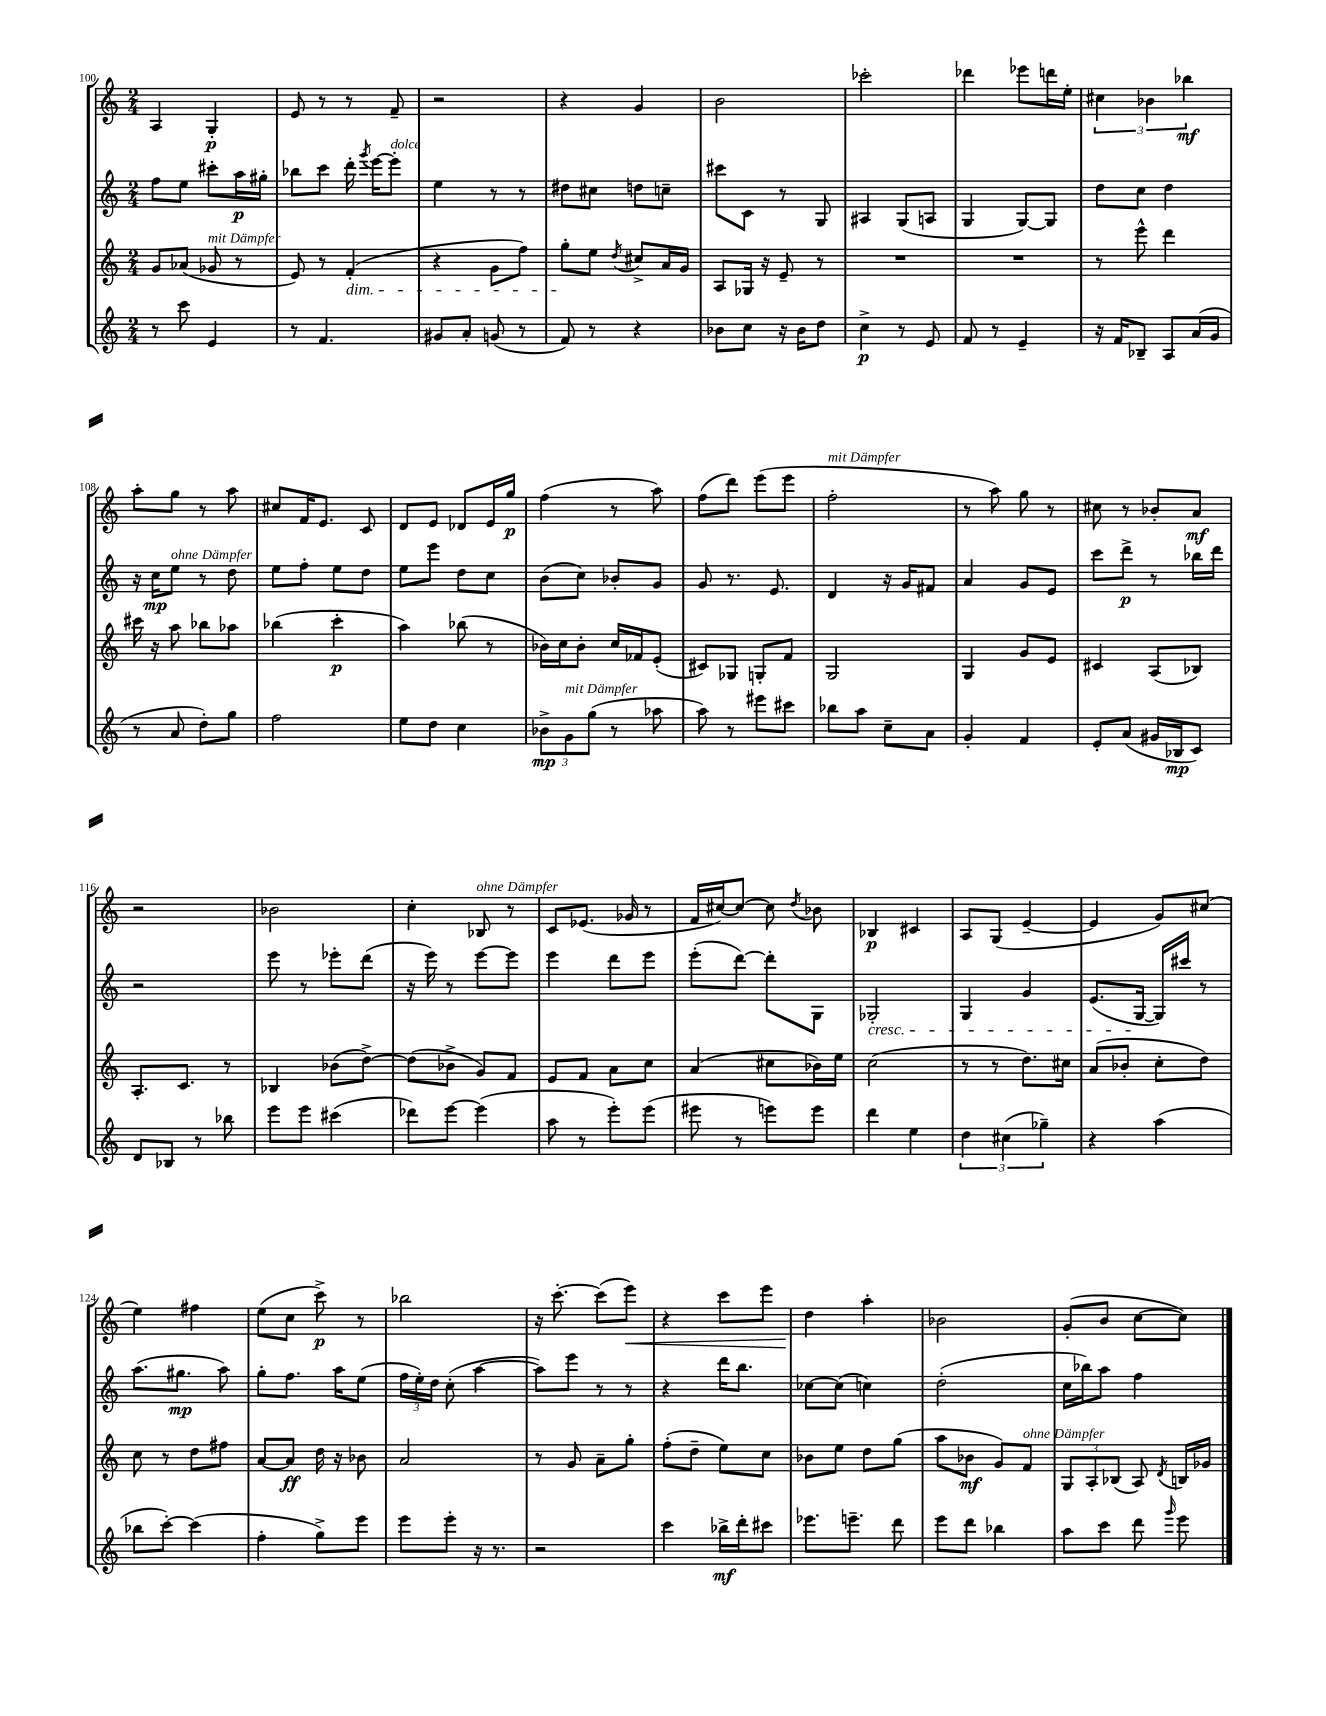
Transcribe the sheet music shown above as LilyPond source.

<<
\new StaffGroup <<
\new Staff = "s0" {
    \clef treble \key c \major \numericTimeSignature \time 2/4
    \autoBeamOff a4 g4-.\p |
    e'8 r8 r8 f'8-- |
    r2 |
    r4 g'4 |
    b'2 |
    ces'''2-. |
    des'''4 ees'''8[ d'''16 e''16]-. |
    \tuplet 3/2 { cis''4 bes'4 bes''4\mf } |
    a''8[-. g''8] r8 a''8 |
    cis''8[ f'16 e'8.] c'8 |
    d'8[ e'8] des'8[ e'16 g''16]\p |
    f''4( r8 a''8) |
    f''8[( d'''8]) e'''8[( e'''8] |
    f''2-.^\markup { \italic "mit Dämpfer" } |
    r8 a''8) g''8 r8 |
    cis''8 r8 bes'8[-. a'8]\mf |
    r2 |
    bes'2 |
    c''4-. bes8^\markup { \italic "ohne Dämpfer" } r8 |
    c'8[ ees'8.]( ges'16 r8 |
    f'16[ cis''16~) cis''8]~ cis''8 \acciaccatura { d''8 } bes'8 |
    bes4\p cis'4 |
    a8[ g8]( e'4~-- |
    e'4 g'8[) cis''8]( |
    e''4) fis''4 |
    e''8[( c''8] c'''8->\p) r8 |
    bes''2 |
    r16 c'''8.~-. c'''8[( e'''8]\<) |
    r4 c'''8[ e'''8] |
    d''4\! a''4-. |
    bes'2 |
    g'8[-.( b'8] c''8[~ c''8]) \bar "|." |
}
\new Staff = "s1" {
    \clef treble \key c \major \numericTimeSignature \time 2/4
    \autoBeamOff f''8[ e''8] cis'''8[-. a''16\p gis''16]-. |
    bes''8[ c'''8] d'''16-. \acciaccatura { g'''8 } e'''16[~ e'''8]-.^\markup { \italic "dolce" } |
    e''4 r8 r8 |
    dis''8[ cis''8] d''8[ c''8]-- |
    cis'''8[ c'8] r8 g8 |
    ais4 g8[( a8] |
    g4 g8[~) g8] |
    d''8[ c''8] d''4 |
    r16 c''16[\mp e''8]^\markup { \italic "ohne Dämpfer" } r8 d''8 |
    e''8[ f''8]-. e''8[ d''8] |
    e''8[ e'''8] d''8[ c''8] |
    b'8[( c''8]) bes'8[-. g'8] |
    g'8 r8. e'8. |
    d'4 r16 g'16[ fis'8] |
    a'4 g'8[ e'8] |
    c'''8[ d'''8]->\p r8 bes''16[ d'''16] |
    r2 |
    e'''8 r8 ees'''8[-. d'''8]( |
    r16 e'''16) r8 e'''8[~ e'''8] |
    e'''4 d'''8[ e'''8] |
    e'''8[-.( d'''8]~) d'''8[-. g8] |
    ges2-.\cresc |
    g4 g'4 |
    e'8.[( g16]~\! g16[) cis'''16] r8 |
    a''8.[( gis''8.]\mp a''8) |
    g''8[-. f''8.] a''16[ e''8]( |
    \tuplet 3/2 { f''16[ e''16-.) d''16] } c''8-.( a''4~ |
    a''8[) e'''8] r8 r8 |
    r4 d'''16[ b''8.] |
    ces''8[~ ces''8]( c''4) |
    d''2-.( |
    c''16[ bes''16) a''8] f''4 \bar "|." |
}
\new Staff = "s2" {
    \clef treble \key c \major \numericTimeSignature \time 2/4
    \autoBeamOff g'8[ aes'8]( ges'8^\markup { \italic "mit Dämpfer" } r8 |
    e'8) r8 f'4-.\dim( |
    r4 g'8[ f''8]) |
    g''8[-.\! e''8] \acciaccatura { d''8 } cis''8[-> a'16 g'16] |
    a8[ ges16] r16 e'8-- r8 |
    R2 |
    R2 |
    r8 e'''8-^ d'''4 |
    cis'''16 r16 a''8 bes''8[ aes''8] |
    bes''4( c'''4-.\p |
    a''4) bes''8( r8 |
    bes'16[) c''16 bes'8]-. c''16[ fes'16 e'8]-.( |
    cis'8[) ges8] g8[-. f'8] |
    g2 |
    g4 g'8[ e'8] |
    cis'4 a8[( bes8]) |
    a8.[-. c'8.] r8 |
    bes4 bes'8[( d''8]~->) |
    d''8[( bes'8]-> g'8[) f'8] |
    e'8[ f'8] a'8[ c''8] |
    a'4( cis''8[ bes'16) e''16] |
    c''2( |
    r8 r8 d''8.[) cis''16] |
    a'8[( bes'8]-. c''8[-. d''8]) |
    c''8 r8 d''8[ fis''8] |
    a'8[~ a'8]\ff d''16 r16 bes'8 |
    a'2 |
    r8 g'8 a'8[-- g''8]-. |
    f''8[-.( d''8]-- e''8[) c''8] |
    bes'8[ e''8] d''8[ g''8]( |
    a''8[ bes'8]\mf g'8[) f'8]^\markup { \italic "ohne Dämpfer" } |
    \tuplet 3/2 { g8[ a8-. bes8]( } a8) \acciaccatura { d'8 } b16[ ges'16] \bar "|." |
}
\new Staff = "s3" {
    \clef treble \key c \major \numericTimeSignature \time 2/4
    \autoBeamOff r8 c'''8 e'4 |
    r8 f'4. |
    gis'8[ a'8]-. g'8( r8 |
    f'8) r8 r4 |
    bes'8[ c''8] r16 bes'16[ d''8] |
    c''4->\p r8 e'8 |
    f'8 r8 e'4-- |
    r16 f'16[ bes8]-- a8[ a'16( g'16] |
    r8 a'8 d''8[-.) g''8] |
    f''2 |
    e''8[ d''8] c''4 |
    \tuplet 3/2 { bes'8[->\mp g'8^\markup { \italic "mit Dämpfer" } g''8]( } r8 aes''8 |
    a''8) r8 eis'''8[ cis'''8] |
    bes''8[ a''8] c''8[-- a'8] |
    g'4-. f'4 |
    e'8[-. a'8]( gis'16[ bes16\mp c'8]) |
    d'8[ bes8] r8 bes''8 |
    e'''8[ e'''8] cis'''4( |
    des'''8[) e'''8]~ e'''4( |
    a''8 r8 e'''8[-.) e'''8]( |
    eis'''8 r8 e'''8[) e'''8] |
    d'''4 e''4 |
    \tuplet 3/2 { d''4 cis''4( ges''4--) } |
    r4 a''4( |
    bes''8[ c'''8]~-.) c'''4( |
    f''4-. g''8[->) e'''8] |
    e'''8[ e'''8]-. r16 r8. |
    r2 |
    c'''4 bes''16[->\mf d'''16-. cis'''8] |
    ees'''8.[ e'''8.]-- d'''8 |
    e'''8[ d'''8] bes''4 |
    a''8[ c'''8] d'''8 \grace { g'''16 } e'''8 \bar "|." |
}
>>
>>
\layout { \context { \Score currentBarNumber = #100 } }
